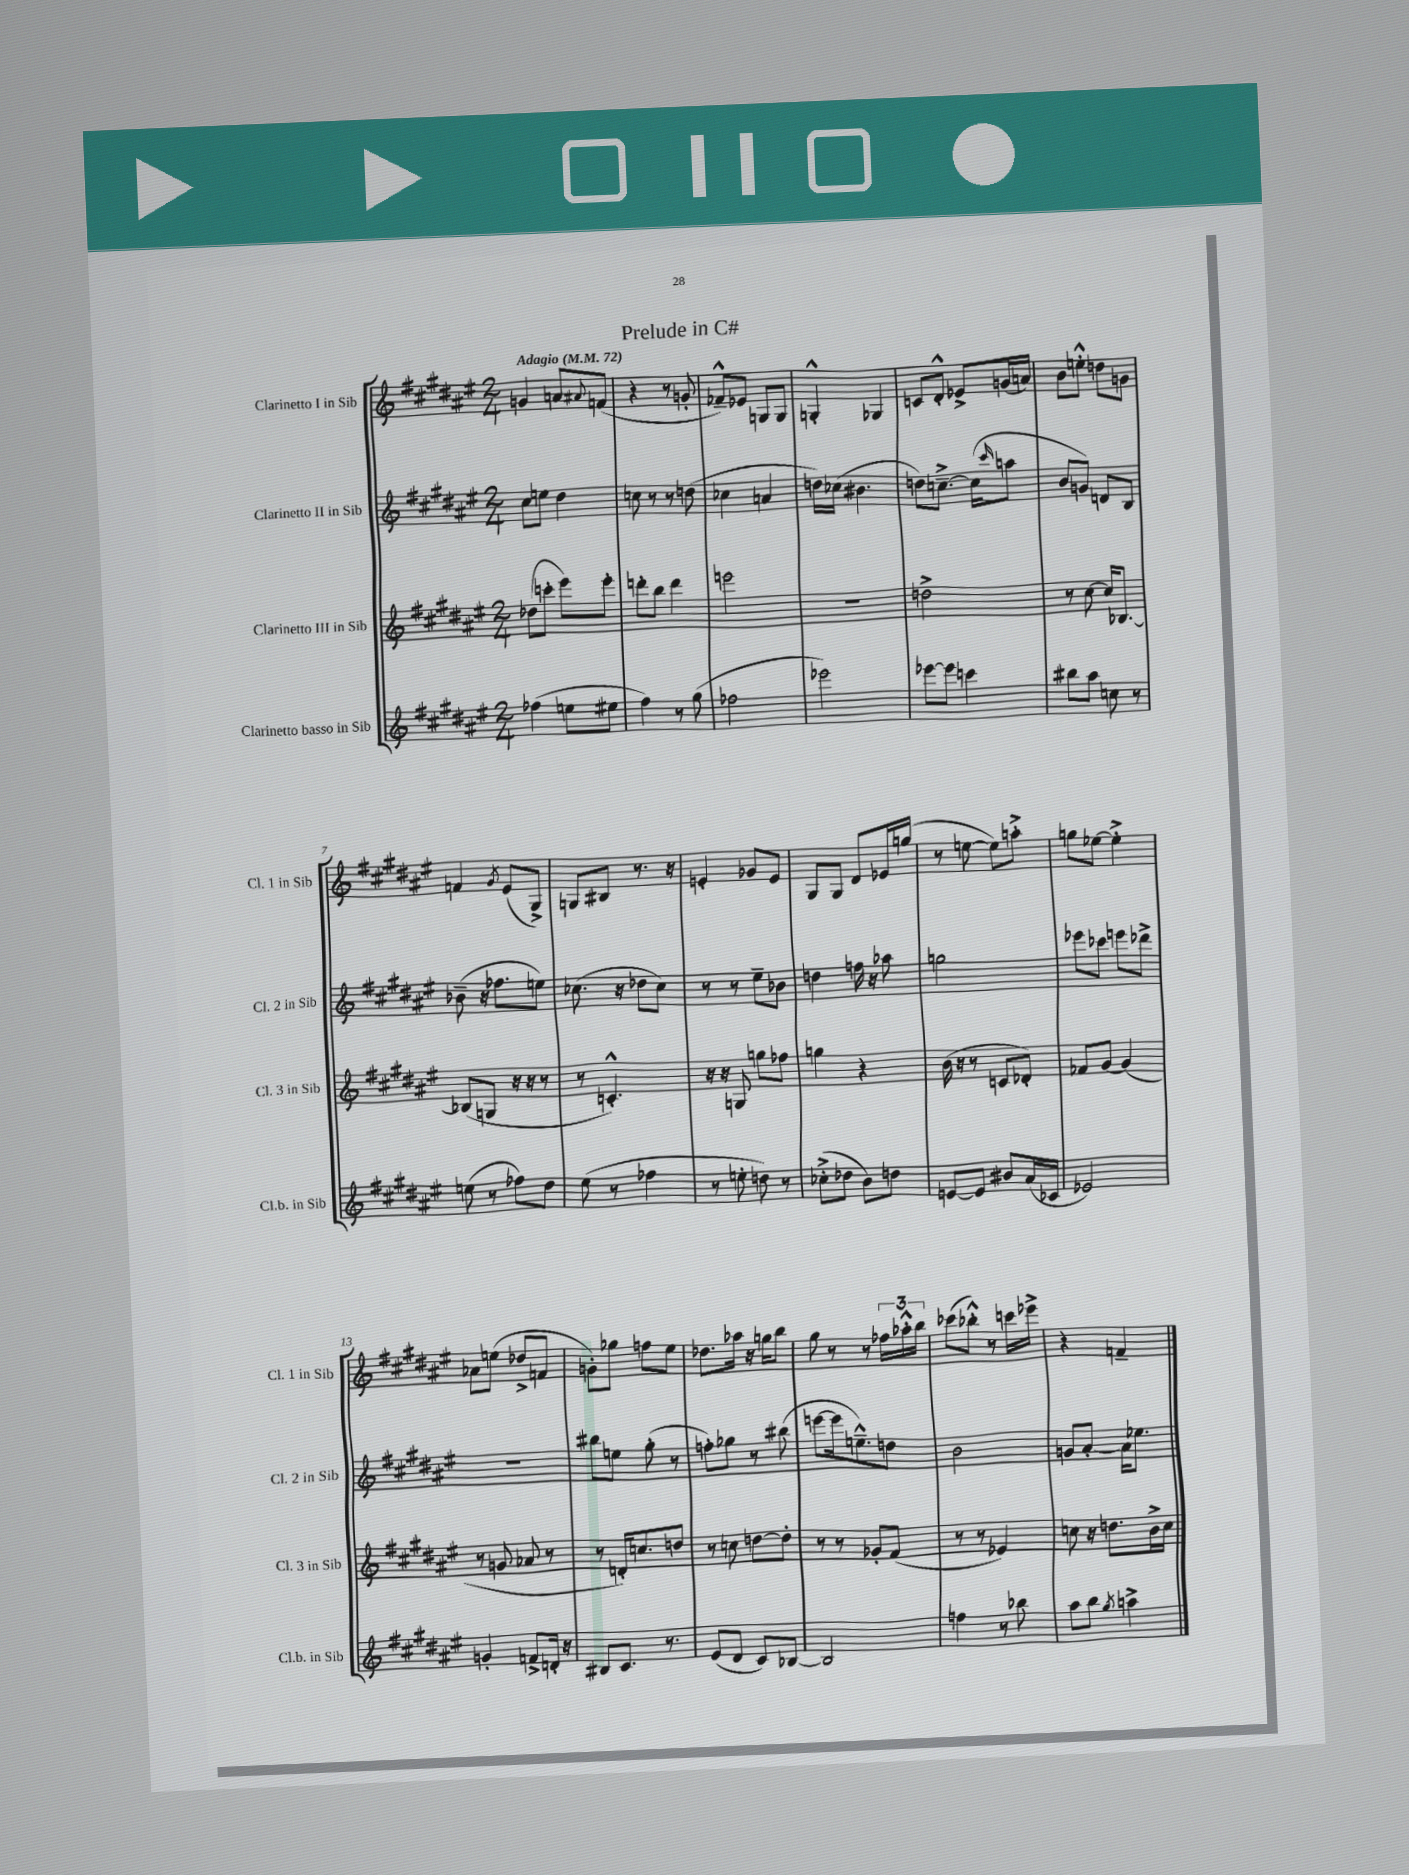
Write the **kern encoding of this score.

**kern	**kern	**kern	**kern
*part4	*part3	*part2	*part1
*staff4	*staff3	*staff2	*staff1
*I"Clarinetto basso in Sib	*I"Clarinetto III in Sib	*I"Clarinetto II in Sib	*I"Clarinetto I in Sib
*I'Cl.b. in Sib	*I'Cl. 3 in Sib	*I'Cl. 2 in Sib	*I'Cl. 1 in Sib
*clefG2	*clefG2	*clefG2	*clefG2
*k[f#c#g#d#a#e#]	*k[f#c#g#d#a#e#]	*k[f#c#g#d#a#e#]	*k[f#c#g#d#a#e#]
*M2/4	*M2/4	*M2/4	*M2/4
*MM72	*MM72	*MM72	*MM72
=1	=1	=1	=1
!	!	!	!LO:TX:a:B:t=Adagio
(4ff-X\	(8dd-X\L	8cc#\L	4gn/
.	8cccn'\J	8een\J	.
8een\L	8eee#\L)	4dd#\	8an/L
.	.	.	8qqa#X/
8ee#X\J	8eee#'\J	.	(8fn/J
=2	=2	=2	=2
4ff#\)	8dddn'\L	8ccn\	4r
.	8bb\J	8r	.
8r	4ddd\	8r	8r
(8gg#\	.	(8ddn\	8gn'/
=3	=3	=3	=3
2ff-X\	2eeen\	4cc-X\	8f-X~^^/L)
.	.	.	8e-X/J
.	.	4an/	8Gn/L
.	.	.	8G/J
=4	=4	=4	=4
2eee-X\)	2r	16ddn\LL)	4Gn'^^/
.	.	(16cc-X\JJ	.
.	.	4.b#X\	.
.	.	.	4G-X/
=5	=5	=5	=5
[8eee-X\L	2ddn^\	8ddn\L)	8cn/L
8eee-\J]	.	[8.ccn~^\J	8d#'^^/J
4cccn\	.	.	8e-X^/L
.	.	(16cc\KL]	.
.	.	16qqccc#/	.
.	.	8aan\J	(16gn/L
.	.	.	16an/JJ)
=6	=6	=6	=6
8bb#X\L	8r	8b/L	8b\L
8aa#\J	[8cc#\	8gn/J)	8een'^^\J
8ccn\	16cc#/KL]	8dn/L	8ddn\L
.	[8.B-X/J	.	.
8r	.	8B/J	8gn\J
!!LO:LB:g=z
=7	=7	=7	=7
(8een\	(8B-X/L]	(8b-X~\	4fn/
8r	8Gn/J	16r	.
.	.	8.ff-X\L	.
.	.	.	8qg#/
8ff-X\L)	16r	.	(8e#/L
.	16r	.	.
8dd#\J	8r	8een\J)	8G#^/J)
=8	=8	=8	=8
(8ee#\	8r	(8.cc-X\	8Gn/L
8r	4.cn'^^/)	.	8B#X/J
.	.	16r	.
4ff-X\	.	8dd-X\L	8.r
.	.	8cc-\J)	.
.	.	.	16r
=9	=9	=9	=9
8r	16r	8r	4en'/
.	16r	.	.
8een'\	8Gn/	8r	.
8ddn\)	8ggn\L	8ee#~\L	8g-X/L
8r	8ff-X\J	8b-X\J	8e/J
=10	=10	=10	=10
(8cc-X'^\L	4ggn\	4ddn\	8G#/L
8dd-X\J	.	.	8G#/J
8b\L)	4r	16ffn\	8d#/L
.	.	16r	.
8ddn\J	.	8aa-X\	16e-X/L
.	.	.	(16ggn/JJ
=11	=11	=11	=11
[8en/L	(16b\	2ggn\	8r
.	16r	.	.
8e/J]	8r	.	[8een\
8b#X/L	8cn/L	.	8ee\L])
(16a#/L	8d-X'/J)	.	8aan'^\J
16c-X/JJ	.	.	.
=12	=12	=12	=12
2e-X/)	8f-X/L	8eee-X\L	8ggn\L
.	[8g#/J	8ccc-X\J	[8ee-X\J
.	(4g#/]	8eeen\L	4ee-'^\]
.	.	8ddd-X^\J	.
!!LO:LB:g=z
=13	=13	=13	=13
4gn'/	8r	2r	8a-X\L
.	8gn/	.	(8een\J
8fn^/L	8a-X/	.	8dd-X^/L
16dn'/Jk	8r	.	8fn/J
16r	.	.	.
=14	=14	=14	=14
8B#X/L	8r	8bb#X\L	8gn'\L)
8.c#/J	16dn'/KL)	8een\J	8gg-X\J
.	8.ccn/	.	.
.	.	(8gg#'\	8ffn\L
8.r	.	.	.
.	8ddn/J	8r	8ee#\J
=15	=15	=15	=15
(8e#/L	8r	8ffn'\L)	8.dd-X\L
8d#/J	8ccn\	8gg-X\J	.
.	.	.	16aa-X\Jk
8c#/L)	[8ddn\L	8r	16r
.	.	.	16ggn\KL
[8B-X/J	8dd'\J]	(8bb#X\	8bb\J
=16	=16	=16	=16
2B-/]	8r	[8eeen\L	8gg#\
.	8r	16eee\k]	8r
.	.	8.een~^^\)	.
.	8g-X'/L	.	8r
.	(8f#/J	8ddn\J	24ff-X\LL
.	.	.	24aa-X'^^\
.	.	.	24bb\JJ
=17	=17	=17	=17
4ffn\	8r	2b\	(8ccc-X\L
.	8r	.	8bb-X'^^\J)
8r	4e-X/)	.	8r
8bb-X\	.	.	16cccn\LL
.	.	.	16eee-X^\JJ
=18	=18	=18	=18
8aa#\L	8ccn\	8gn/L	4r
8bb\J	16r	[8a#'/J	.
.	8.ddn\L	.	.
8qgg#/	.	.	.
4aan^\	.	16a#\KL]	4fn~/
.	.	8.ee-X\J	.
.	16b^\L	.	.
.	16cc\JJ	.	.
==	==	==	==
*-	*-	*-	*-
